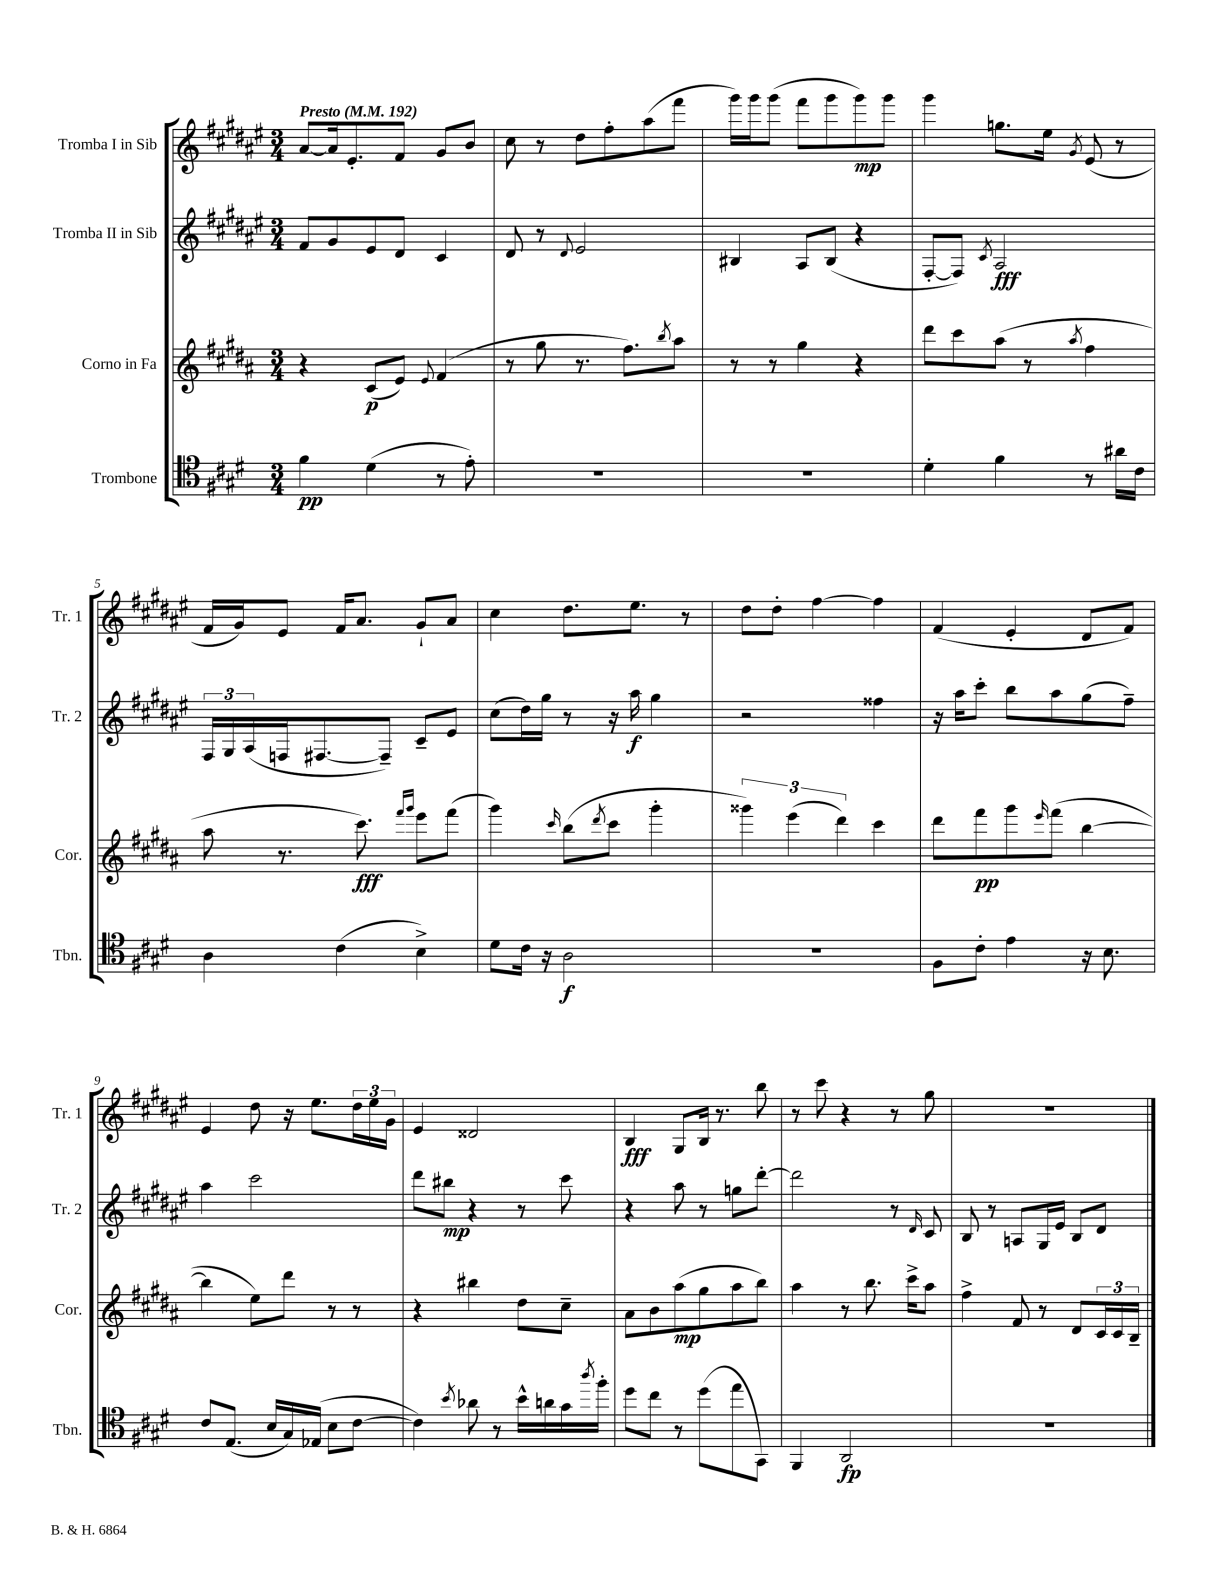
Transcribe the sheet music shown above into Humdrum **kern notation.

**kern	**dynam	**kern	**dynam	**kern	**dynam	**kern	**dynam
*part4	*part4	*part3	*part3	*part2	*part2	*part1	*part1
*staff4	*staff4	*staff3	*staff3	*staff2	*staff2	*staff1	*staff1
*I"Trombone	*	*I"Corno in Fa	*	*I"Tromba II in Sib	*	*I"Tromba I in Sib	*
*I'Tbn.	*	*I'Cor.	*	*I'Tr. 2	*	*I'Tr. 1	*
*clefC4	*	*clefG2	*	*clefG2	*	*clefG2	*
*k[f#c#g#d#]	*	*k[f#c#g#d#a#]	*	*k[f#c#g#d#a#e#]	*	*k[f#c#g#d#a#e#]	*
*M3/4	*	*M3/4	*	*M3/4	*	*M3/4	*
*MM192	*	*MM192	*	*MM192	*	*MM192	*
=1	=1	=1	=1	=1	=1	=1	=1
!	!	!	!	!	!	!LO:TX:a:B:t=Presto	!
4f#\	pp	4r	.	8f#/L	.	[8a#/L	.
.	.	.	.	8g#/	.	16a#/k]	.
.	.	.	.	.	.	8.e#'/	.
(4d#\	.	(8c#/L	p	8e#/	.	.	.
.	.	8e/J)	.	8d#/J	.	8f#/J	.
.	.	8qqe/	.	.	.	.	.
8r	.	(4f#/	.	4c#/	.	8g#/L	.
8e'\)	.	.	.	.	.	8b/J	.
=2	=2	=2	=2	=2	=2	=2	=2
2.r	.	8r	.	8d#/	.	8cc#\	.
.	.	8gg#\	.	8r	.	8r	.
.	.	.	.	8qqd#/	.	.	.
.	.	8.r	.	2e#/	.	8dd#\L	.
.	.	.	.	.	.	8ff#'\	.
.	.	8.ff#\L)	.	.	.	.	.
.	.	.	.	.	.	(8aa#\	.
.	.	8qbb/	.	.	.	.	.
.	.	8aa#\J	.	.	.	8fff#\J	.
=3	=3	=3	=3	=3	=3	=3	=3
2.r	.	8r	.	4B#X/	.	16ggg#\LL)	.
.	.	.	.	.	.	16ggg#\J	.
.	.	8r	.	.	.	(8ggg#\J	.
.	.	4gg#\	.	8A#/L	.	8fff#\L	.
.	.	.	.	(8B#/J	.	8ggg#\	.
.	.	4r	.	4r	.	8ggg#\)	mp
.	.	.	.	.	.	8ggg#\J	.
=4	=4	=4	=4	=4	=4	=4	=4
4d#'\	.	8ddd#\L	.	[8F#'/L	.	4ggg#\	.
.	.	8ccc#\	.	8F#/J])	.	.	.
.	.	.	.	8qc#/	.	.	.
4f#\	.	(8aa#\J	.	2A#/	fff	8.ggn\L	.
.	.	8r	.	.	.	.	.
.	.	.	.	.	.	16ee#\Jk	.
.	.	8qaa#/	.	.	.	8qg#/	.
8r	.	4ff#\	.	.	.	(8e#/	.
16a#X\LL	.	.	.	.	.	8r	.
16c#\JJ	.	.	.	.	.	.	.
!!LO:LB:g=z
=5	=5	=5	=5	=5	=5	=5	=5
4A\	.	8aa#\	.	24F#/LL	.	16f#/LL	.
.	.	.	.	24G#/	.	.	.
.	.	.	.	.	.	16g#/J)	.
.	.	.	.	(24A#/	.	.	.
.	.	8.r	.	16Fn/J	.	8e#/J	.
.	.	.	.	[8.F#X/	.	.	.
(4c#\	.	.	.	.	.	16f#/KL	.
.	.	8.ccc#\)	fff	.	.	8.a#/J	.
.	.	.	.	8F#~/J])	.	.	.
.	.	16qqfff#/LL	.	.	.	.	.
.	.	16qqggg#/JJ	.	.	.	.	.
4B^\)	.	8eee\L	.	8c#~/L	.	8g#`/L	.
.	.	(8fff#\J	.	8e#/J	.	8a#/J	.
=6	=6	=6	=6	=6	=6	=6	=6
8d#\L	.	4ggg#\)	.	(8cc#\L	.	4cc#\	.
16c#\Jk	.	.	.	16dd#\L)	.	.	.
16r	.	.	.	16gg#\JJ	.	.	.
.	.	16qqccc#/	.	.	.	.	.
2A\	f	(8bb\L	.	8r	.	8.dd#\L	.
.	.	8qddd#/	.	.	.	.	.
.	.	8ccc#\J	.	16r	.	.	.
.	.	.	.	16aa#\	f	8.ee#\J	.
.	.	4ggg#'\	.	4gg#\	.	.	.
.	.	.	.	.	.	8r	.
=7	=7	=7	=7	=7	=7	=7	=7
2.r	.	6ggg##X\)	.	2r	.	8dd#\L	.
.	.	.	.	.	.	8dd#'\J	.
.	.	(6eee\	.	.	.	.	.
.	.	.	.	.	.	[4ff#\	.
.	.	6ddd#\)	.	.	.	.	.
.	.	4ccc#\	.	4ff##X\	.	4ff#\]	.
=8	=8	=8	=8	=8	=8	=8	=8
8F#\L	.	8ddd#\L	.	16r	.	(4f#/	.
.	.	.	.	16aa#\KL	.	.	.
8c#'\J	.	8fff#\	pp	8ccc#'\J	.	.	.
4e\	.	8ggg#\	.	8bb\L	.	4e#'/	.
.	.	16qqeee/	.	.	.	.	.
.	.	(8fff#\J	.	8aa#\	.	.	.
16r	.	[4bb\	.	(8gg#\	.	8d#/L	.
8.B\	.	.	.	.	.	.	.
.	.	.	.	8ff#~\J)	.	8f#/J)	.
!!LO:LB:g=z
=9	=9	=9	=9	=9	=9	=9	=9
8c#/L	.	4bb\]	.	4aa#\	.	4e#/	.
(8.E/J	.	.	.	.	.	.	.
.	.	8ee\L)	.	2ccc#\	.	8dd#\	.
16B/LL	.	.	.	.	.	.	.
16G#/)	.	8ddd#\J	.	.	.	16r	.
(16E-X/JJ	.	.	.	.	.	8.ee#\L	.
8B\L	.	8r	.	.	.	.	.
[8c#\J	.	8r	.	.	.	24dd#\L	.
.	.	.	.	.	.	24ee#\	.
.	.	.	.	.	.	24g#\JJ	.
=10	=10	=10	=10	=10	=10	=10	=10
4c#\])	.	4r	.	8ddd#\L	.	4e#/	.
.	.	.	.	8bb#X\J	mp	.	.
8qb/	.	.	.	.	.	.	.
8a-X\	.	4bb#X\	.	4r	.	2d##X/	.
8r	.	.	.	.	.	.	.
16b^^\LL	.	8dd#\L	.	8r	.	.	.
16an\	.	.	.	.	.	.	.
16g#\	.	8cc#~\J	.	8ccc#\	.	.	.
8qaa/	.	.	.	.	.	.	.
16ff#'\JJ	.	.	.	.	.	.	.
=11	=11	=11	=11	=11	=11	=11	=11
8dd#\L	.	8a#\L	.	4r	.	4B/	fff
8cc#\J	.	8b\	.	.	.	.	.
8r	.	(8aa#\	mp	8aa#\	.	8G#/L	.
(8dd#\L	.	8gg#\	.	8r	.	16B/Jk	.
.	.	.	.	.	.	8.r	.
8ee\	.	8aa#\	.	8ggn\L	.	.	.
8GG#\J)	.	8bb\J)	.	[8ddd#'\J	.	8bb\	.
=12	=12	=12	=12	=12	=12	=12	=12
4FF#/	.	4aa#\	.	2ddd#\]	.	8r	.
.	.	.	.	.	.	8ccc#\	.
2AA/	fp	8r	.	.	.	4r	.
.	.	8.bb\	.	.	.	.	.
.	.	.	.	8r	.	8r	.
.	.	16ccc#^\KL	.	.	.	.	.
.	.	.	.	16qqd#/	.	.	.
.	.	8aa#\J	.	8c#/	.	8gg#\	.
=13	=13	=13	=13	=13	=13	=13	=13
2.r	.	4ff#^\	.	8B/	.	2.r	.
.	.	.	.	8r	.	.	.
.	.	8f#/	.	8An/L	.	.	.
.	.	8r	.	16G#/L	.	.	.
.	.	.	.	16e#/JJ	.	.	.
.	.	8d#/L	.	8B/L	.	.	.
.	.	24c#/L	.	8d#/J	.	.	.
.	.	24c#/	.	.	.	.	.
.	.	24B~/JJ	.	.	.	.	.
==	==	==	==	==	==	==	==
*-	*-	*-	*-	*-	*-	*-	*-
